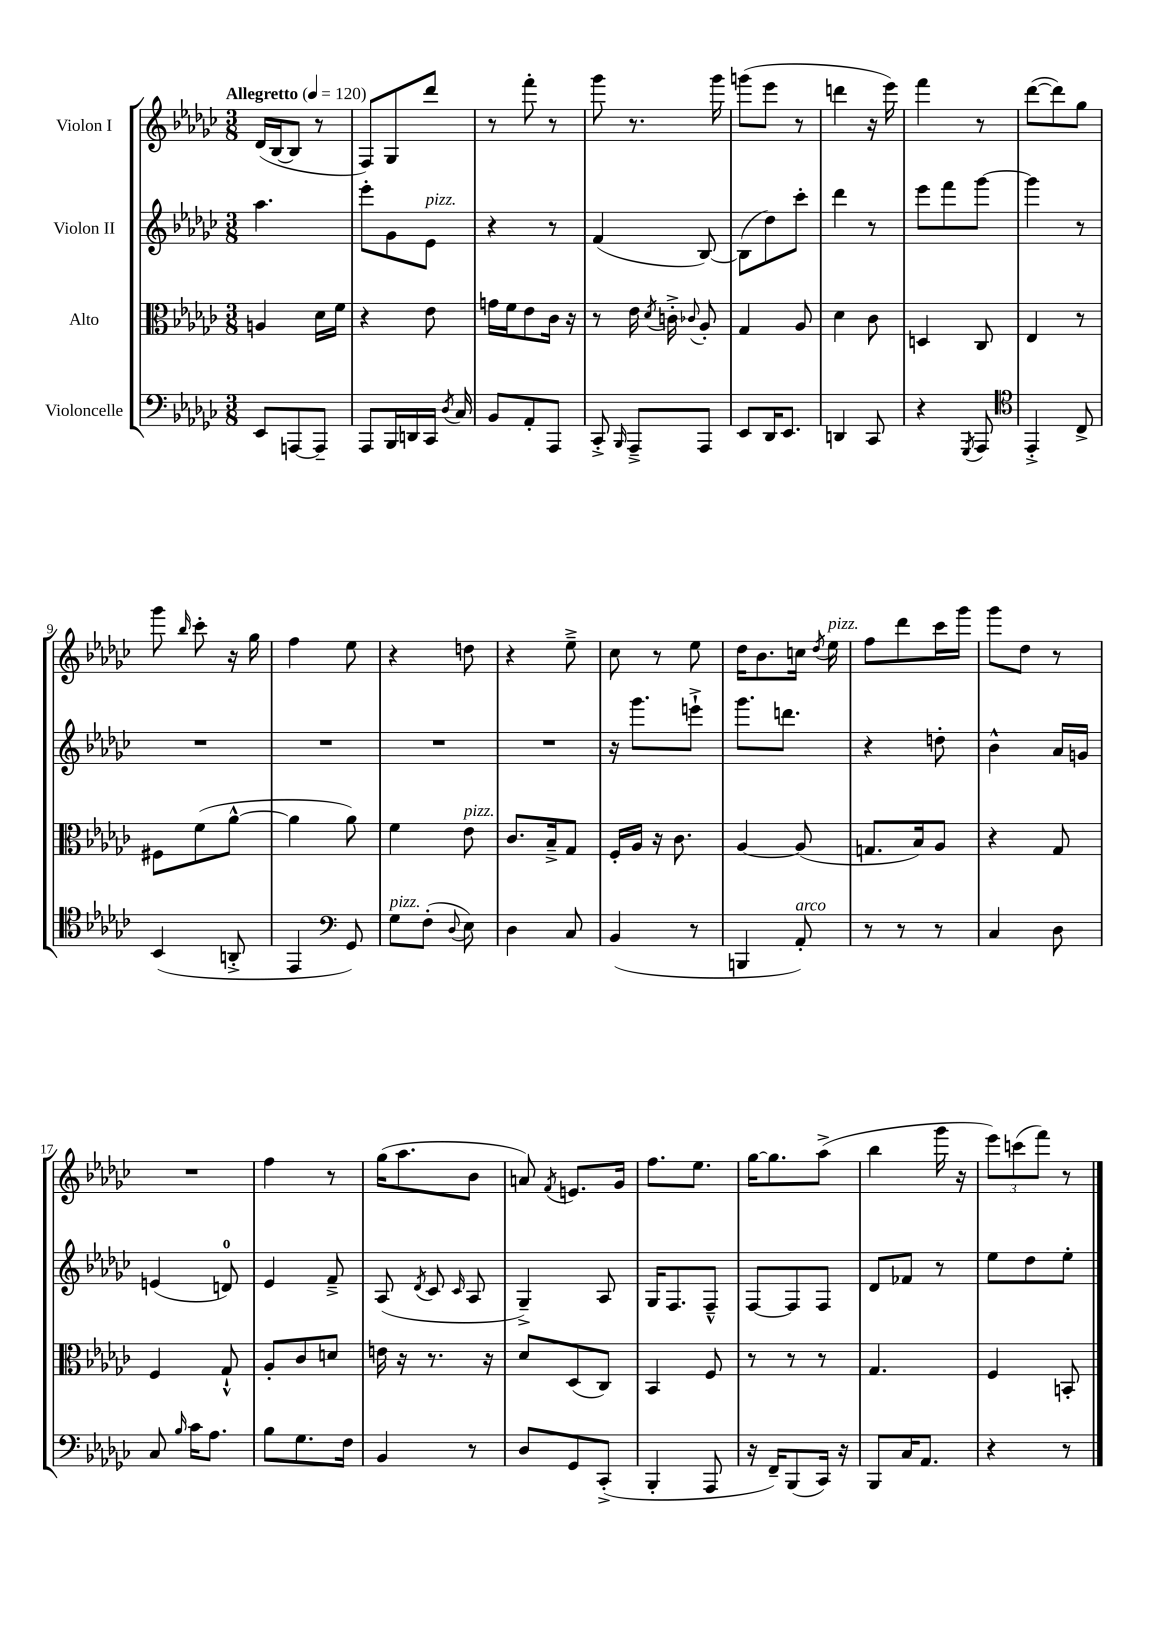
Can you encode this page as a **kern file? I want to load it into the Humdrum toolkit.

**kern	**kern	**kern	**kern
*staff4	*staff3	*staff2	*staff1
*clefF4	*clefC3	*clefG2	*clefG2
*k[b-e-a-d-g-c-]	*k[b-e-a-d-g-c-]	*k[b-e-a-d-g-c-]	*k[b-e-a-d-g-c-]
*M3/8	*M3/8	*M3/8	*M3/8
*MM120	*MM120	*MM120	*MM120
8EE-	4A	4.aa-	(16d-
.	.	.	[16B-
[8AAA	.	.	8B-]
8AAA~]	16d-	.	8r
.	16f	.	.
=	=	=	=
8AAA-	4r	8eee-'	8F)
16BBB-	.	8g-	8G-
16DD	.	.	.
16CC-	8e-	8e-	8ddd-
8qD-	.	.	.
16C-	.	.	.
=	=	=	=
8BB-	16g	4r	8r
.	16f	.	.
8AA-'	8e-	.	8fff'
8AAA-	16c-	8r	8r
.	16r	.	.
=	=	=	=
8CC-'^	8r	(4f	8ggg-
16qqBBB-	.	.	.
8AAA-~^	16e-	.	8.r
.	8qd-	.	.
.	16c'^	.	.
.	8qqc-	.	.
8AAA-	8A-'	[8B-)	.
.	.	.	16ggg-
=	=	=	=
8EE-	4G-	(8B-]	(8ggg
16DD-	.	8dd-)	8eee-
8.EE-	.	.	.
.	8A-	8ccc-'	8r
=	=	=	=
4DD	4d-	4ddd-	4ddd
8CC-	8c-	8r	16r
.	.	.	16eee-)
=	=	=	=
4r	4D	8eee-	4fff
.	.	8fff	.
8qGGG-	.	.	.
8AAA-	8C-	[8ggg-	8r
=	=	=	=
*clefC4	*	*	*
4EE-'^	4E-	4ggg-]	([8ddd-
.	.	.	8ddd-])
8C-^	8r	8r	8gg-
=	=	=	=
(4BB-	8F#	4.r	8ggg-
.	.	.	16qqbb-
.	(8f	.	8ccc-'
8AA'^	[8a-^^	.	16r
.	.	.	16gg-
=	=	=	=
4EE-	4a-]	4.r	4ff
*clefF4	*	*	*
8GG-)	8a-)	.	8ee-
=	=	=	=
8G-	4f	4.r	4r
(8F'	.	.	.
8qqD-	.	.	.
8E-)	8e-	.	8dd
=	=	=	=
4D-	8.c-	4.r	4r
.	16B-~^	.	.
8C-	8G-	.	8ee-~^
=	=	=	=
(4BB-	16F'	16r	8cc-
.	16A-	8.ggg-	.
.	16r	.	8r
.	8.c-	.	.
8r	.	8eee`^	8ee-
=	=	=	=
4BBB	[4A-	8.ggg-	16dd-
.	.	.	8.b-
.	.	8.ddd	.
8AA-')	(8A-]	.	16cc
.	.	.	8qdd-
.	.	.	16ee-
=	=	=	=
8r	8.G	4r	8ff
8r	.	.	8ddd-
.	16B-)	.	.
8r	8A-	8dd'	16ccc-
.	.	.	16ggg-
=	=	=	=
4C-	4r	4b-^^	8ggg-
.	.	.	8dd-
8D-	8G-	16a-	8r
.	.	16g	.
=	=	=	=
8C-	4F	(4e	4.r
16qqB-	.	.	.
16c-	.	.	.
8.A-	.	.	.
.	8G-`^^	8d)	.
=	=	=	=
8B-	8A-'	4e-	4ff
8.G-	8c-	.	.
.	8d	8f~^	8r
16F	.	.	.
=	=	=	=
4BB-	16e	(8A-	(16gg-
.	16r	.	8.aa-
.	.	8qd-	.
.	8.r	8c-	.
.	.	16qqc-	.
8r	.	8A-	8b-
.	16r	.	.
=	=	=	=
8D-	8d-	4G-~^)	8a)
.	.	.	8qf
8GG-	(8D-	.	8.e
(8CC-'^	8C-)	8A-	.
.	.	.	16g-
=	=	=	=
4BBB-'	4BB-	16G-	8.ff
.	.	8.F	.
.	.	.	8.ee-
8AAA-	8F	8F~^^	.
=	=	=	=
16r	8r	[8F	[16gg-
16FF~)	.	.	8.gg-]
(8BBB-	8r	8F]	.
16CC-)	8r	8F	(8aa-^
16r	.	.	.
=	=	=	=
8BBB-	4.G-	8d-	4bb-
16C-	.	8f-	.
8.AA-	.	.	.
.	.	8r	16ggg-
.	.	.	16r
=	=	=	=
4r	4F	8ee-	12eee-)
.	.	.	(12ccc
.	.	8dd-	.
.	.	.	12fff)
8r	8BB'	8ee-'	8r
==	==	==	==
*-	*-	*-	*-
